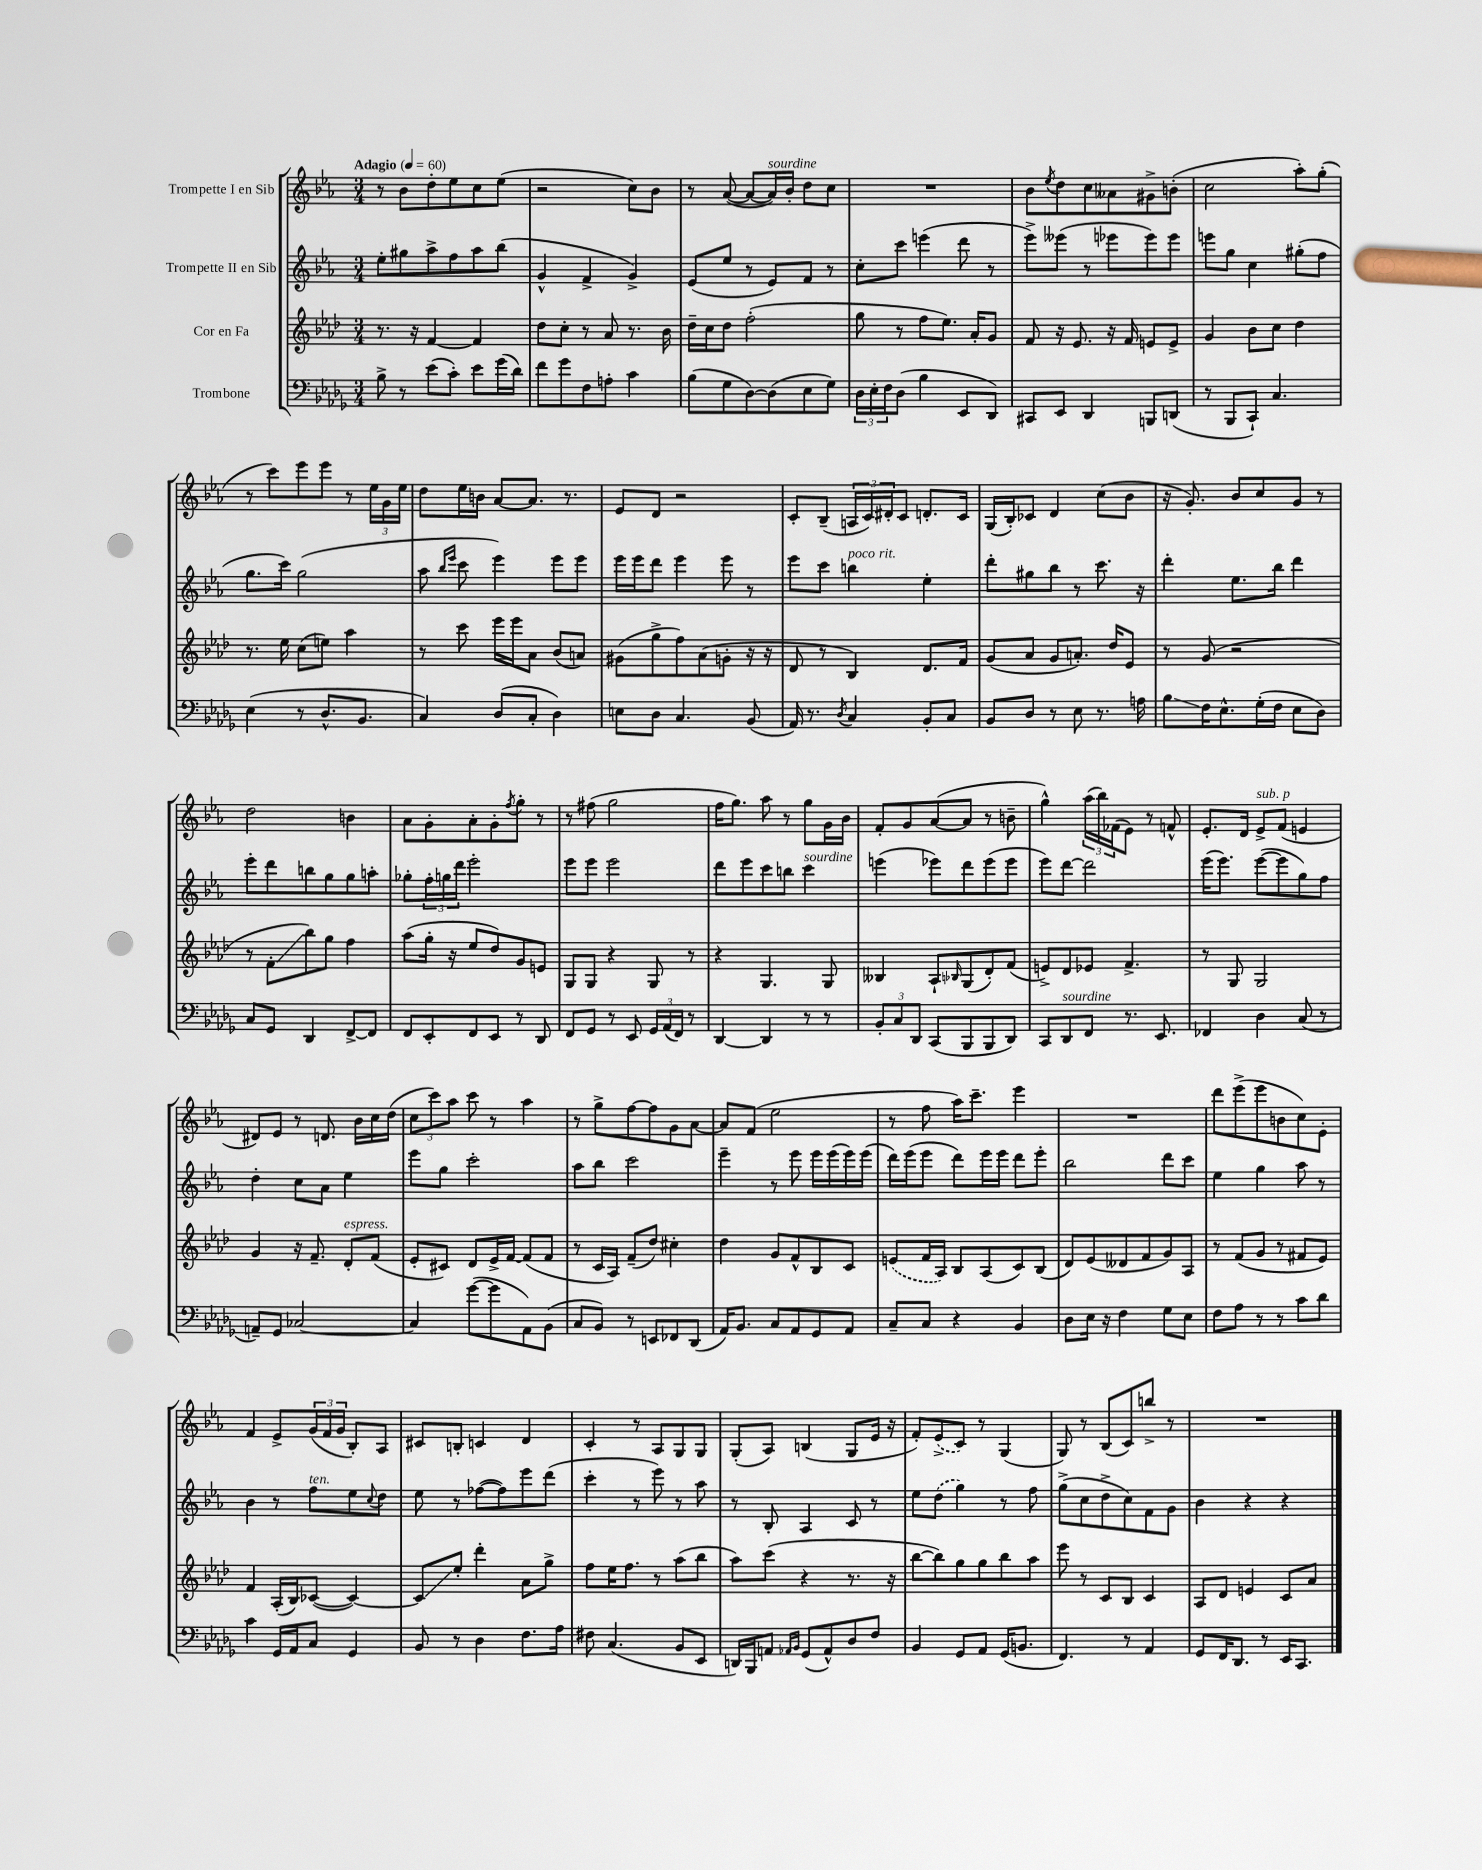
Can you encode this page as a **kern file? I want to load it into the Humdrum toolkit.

**kern	**kern	**kern	**kern
*staff4	*staff3	*staff2	*staff1
*clefF4	*clefG2	*clefG2	*clefG2
*k[b-e-a-d-g-]	*k[b-e-a-d-]	*k[b-e-a-]	*k[b-e-a-]
*M3/4	*M3/4	*M3/4	*M3/4
*MM60	*MM60	*MM60	*MM60
8B-^\	8.r	8ee-'\L	8r
8r	.	8gg#\	8b-\L
.	16r	.	.
(8e-\L	[4f/	8aa-^\	8dd'\
8c'\J)	.	8ff\	8ee-\
8e-\L	4f/]	8aa-\	8cc\
(16g-\L	.	(8bb-\J	(8ee-\J
16d-\JJ)	.	.	.
=	=	=	=
8f\L	8dd-\L	4g^^/	2r
8g-\	8cc'\J	.	.
8F\	8r	4f^/	.
8A'\J	8a-/	.	.
4c\	8.r	4g^/)	8cc\L)
.	.	.	8b-\J
.	16b-\	.	.
=	=	=	=
(8B-\L	16dd-~\LL	(8e-/L	8r
.	16cc\J	.	.
8G-\	8dd-\J	8ee-/J	([8a-/
[8D-\)	(2ff'\	8r	8a-/_L
(8D-\]	.	8e-/L)	16a-/]L)
.	.	.	16b-'/JJ
8E-\	.	8f/J	8dd\L
8G-\J)	.	8r	8cc\J
=	=	=	=
24D-\LL	8gg\	8cc'\L	2.r
24E-'\	.	.	.
24F\J	.	.	.
(8D-\J	8r	8ccc\J	.
4B-\	8ff\L	(4eee\	.
.	8.ee-\J)	.	.
8EE-/L	.	8ddd\	.
.	16a-'/LK	.	.
8DD-/J)	8g/J	8r	.
=	=	=	=
8CC#/L	8f/	8eee-^\L)	8b-\L
.	.	.	8qee-/
8EE-/J	16r	(8eee--\J	8dd\
.	8.e-/	.	.
4DD-/	.	8r	8cc\
.	16r	8eee-\L	8a--\
.	16f/	.	.
8BBB/L	8e/L	8eee-\)	8g#^\
(8DD/J	8e^/J	8eee-\J	(8b'\J
=	=	=	=
8r	4g/	8eee\L	2cc\
8BBB-/L	.	8gg\J	.
8CC`/J)	8b-\L	4cc\	.
4.C/	8cc\J	.	.
.	4dd-\	(8gg#'\L	8aa-'\L)
.	.	8ff\J	(8gg'\J
=	=	=	=
(4E-\	8.r	8.gg\L	8r
.	.	.	8ccc\L)
.	16ee-\	16ccc\Jk)	.
8r	(8cc\L	(2gg\	8eee-\
8.D-^^/L	8ee\J)	.	8eee-\J
.	4aa-\	.	8r
8.BB-/J	.	.	.
.	.	.	24ee-\LL
.	.	.	24g\
.	.	.	24ee-\JJ
=	=	=	=
4C/)	8r	8aa-\	8dd\L
.	.	16qqbb-/LL	.
.	.	16qqeee-/JJ	.
.	8ccc\	8ccc\	16ee-\L
.	.	.	16b\JJ
(8D-/L	16eee-\LL	4eee-\)	[8a-/L
.	16eee-\J	.	.
8C'/J	8a-\J	.	8.a-/]J
4D-\)	(8b-/L	8eee-\L	.
.	.	.	8.r
.	8a/J)	8eee-\J	.
=	=	=	=
8E\L	(8g#\L	16eee-\LL	8e-/L
.	.	16eee-\J	.
8D-\J	8gg^\	8ddd\J	8d/J
4.C/	8ff\)	4eee-\	2r
.	(8a-\	.	.
.	8g'\J	8eee-\	.
(8BB-/	16r	8r	.
.	16r	.	.
=	=	=	=
16AA-/)	8d-/	8eee-\L	8c'/L
8.r	.	.	.
.	8r	8ccc\J	(8B-~/J
8qD-/	.	.	.
4C/	4B-/)	4bb\	24A/LL
.	.	.	24c/)
.	.	.	24d#'/J
.	.	.	8c/J
8BB-'/L	8.d-/L	4ee-'\	8.d'/L
8C/J	.	.	.
.	16f/Jk	.	16c/Jk
=	=	=	=
8BB-/L	(8g/L	8ddd'\L	(16G/LL
.	.	.	16B-'/J)
8D-/J	8a-/J	8gg#\	8c-/J
8r	8g/L	8bb-\J	4d/
8E-\	8.a'/J)	8r	.
8.r	.	8.ccc\	(8cc\L
.	16dd-/LK	.	.
.	8e-/J	.	8b-\J
16A\	.	16r	.
=	=	=	=
8B-\L	8r	4ddd'\	16r
.	.	.	8.g'/)
16F\K	(8g/	.	.
8.E-^^\	.	.	.
.	2r	8.ee-\L	8b-/L
(16G-'\L	.	.	8cc/
16F\JJ	.	16bb-\Jk	.
8E-\L	.	4ddd\	8g/J
8D-\J)	.	.	8r
=	=	=	=
8C/L	8r	8eee-'\L	2dd\
8GG-/J	8f'\L	8ddd\	.
4DD-/	8bb-\)	8bb\	.
.	8gg\J	8gg\	.
[8FF^/L	4ff\	8gg\	4b\
8FF/]J	.	8aa'\J	.
=	=	=	=
8FF/L	(8aa-\L	8gg-'\L	8a-\L
8EE-'/	16gg'\Jk	24ff'\L	8g'\
.	.	24gg\	.
.	16r	.	.
.	.	24ddd\JJ	.
8FF/	8ee-/L	2eee-'\	8a-'\
8EE-/J	8dd-/)	.	8g'\
.	.	.	8qff/
8r	8g/	.	8gg'\J
8DD-/	8e/J	.	8r
=	=	=	=
8FF/L	8G/L	8eee-\L	8r
8GG-/J	8G/J	8eee-\J	(8ff#\
8r	4r	2eee-\	2gg\
8EE-/	.	.	.
24GG-/LL	8G/	.	.
(24AA-/	.	.	.
24FF/JJ)	.	.	.
8r	8r	.	.
=	=	=	=
[4DD-/	4r	8ddd\L	16ff\LK
.	.	.	8.gg\J)
.	.	8eee-\	.
4DD-/]	4.G/	8ccc\	8aa-\
.	.	8bb\J	8r
8r	.	4ccc\	8gg\L
8r	8G/	.	16g\L
.	.	.	16b-\JJ
=	=	=	=
12BB-'/L	4B--/	(4eee\	8f'/L
12C/	.	.	.
.	.	.	8g/
12DD-/J	.	.	.
(8CC/L	8A-`/L	8eee-\L)	([8a-/
.	16qqB-/	.	.
8BBB-/	(8G/	8ddd\	8a-/]J
8BBB-/	8d-'/)	(8eee-\	8r
8DD-/J)	(8f/J	8eee-\J	8b~\
=	=	=	=
8CC/L	8e^/L)	8eee-\L)	4gg^^\)
8DD-/	8d-/	[8ddd\J	.
8FF/J	8e-/J	2ddd\]	(24aa-\LL
.	.	.	24bb-\)
.	.	.	(24f-\J
8.r	4.f^/	.	8e-\J)
.	.	.	8r
8.EE-/	.	.	.
.	.	.	8f^^/
=	=	=	=
4FF-/	8r	(16eee-\LK	8.e-'/L
.	.	8.eee-\J)	.
.	8G/	.	.
.	.	.	16d/Jk
4D-\	2G/	([8eee-\L	8e-^/L
.	.	8eee-\]	(8f/J
(8C/	.	8gg\)	4e/
8r	.	8ff\J	.
=	=	=	=
8AA~/L)	4g/	4dd'\	8d#/L)
8GG-/J	.	.	8e-/J
[2C-/	16r	8cc\L	8r
.	8.f~/	.	.
.	.	8a-\J	8.d/
.	8d-'/L	4ee-\	.
.	.	.	16b-\LL
.	(8f/J	.	16cc\
.	.	.	(16dd\JJ
=	=	=	=
4C-/]	8e-'/L	8eee-\L	12cc\L
.	.	.	12ccc\)
.	8c#/J)	8gg\J	.
.	.	.	12aa-\J
([8g-\L	8d-/L	2ccc'\	8ccc\
8g-\]	16e-^/L	.	8r
.	[16f/JJ	.	.
8AA-\)	(8f/]L	.	4aa-\
(8BB-\J	8f/J	.	.
=	=	=	=
8C/L	8r	8aa-\L	8r
8BB-/J)	16c/LL	8bb-\J	8gg^\L
.	16A-/JJ)	.	.
8r	(8f~/L	2ccc\	[8ff\
8EE/L	8dd-/J)	.	8ff\]
8FF-/	4cc#'\	.	8g\
(8DD-/J	.	.	[8a-\J
=	=	=	=
16AA-/LK)	4dd-\	4eee-~\	8a-/]L
8.BB-/J	.	.	.
.	.	.	(8f/J
8C/L	8g/L	8r	2ee-\
8AA-/	8f^^/	8eee-\	.
8GG-/	8B-/	16eee-\LL	.
.	.	(16eee-\	.
8AA-/J	8c/J	16eee-\)	.
.	.	(16eee-\JJ	.
=	=	=	=
8C~/L	(8e/L	16ddd\LL)	8r
.	.	(16eee-\J	.
8C/J	16f/L	8eee-\J	8ff\
.	16A-/JJ)	.	.
4r	8B-/L	8ddd\L)	16aa-\LK)
.	.	.	8.ccc~\J
.	(8A-/	16eee-\L	.
.	.	16eee-\JJ	.
4BB-/	8c/)	8ddd\L	4eee-\
.	(8B-/J	8eee-'\J	.
=	=	=	=
8D-\L	8d-/L)	2bb-\	2.r
16E-\Jk	(8e-/	.	.
16r	.	.	.
4F\	8d--/	.	.
.	8f/	.	.
8G-\L	8g/)	8ddd\L	.
8E-\J	8A-/J	8ccc\J	.
=	=	=	=
8F\L	8r	4ee-\	8ddd\L
8A-\J	(8f/L	.	(8eee-^\
8r	8g/J	4gg\	8eee-\
8r	8r	.	8b\
8c\L	8f#/L	8aa-\	8cc\)
8d-\J	8e-/J)	8r	8e-'\J
=	=	=	=
4c\	4f/	4b-\	4f/
16GG-/LL	(16A-'/LL	8r	8e-^/L
16AA-/J	16B-/J)	.	.
8C/J	([8c-/J	8ff\L	(24g/L
.	.	.	24f/
.	.	.	24g/JJ
4GG-/	4c-/_)	8ee-\	8B-'/L)
.	.	8qqcc/	.
.	.	8dd\J	8A-/J
=	=	=	=
8BB-/	8c-/]L	8ee-\	8c#/L
8r	8ee-'/J	8r	8B'/J
4D-\	4ddd-'\	([8ff-\L	4c/
.	.	8ff-\])	.
8.F\L	8a-\L	8eee-\	4d/
.	8gg^\J	(8ddd\J	.
16A-\Jk	.	.	.
=	=	=	=
8F#\	8ff\L	4ccc'\	4c'/
(4.C/	16ee-\K	.	.
.	8.ff\J	.	.
.	.	8r	8r
.	8r	8eee-\)	8A-/L
8BB-/L	(8aa-\L	8r	8G/
8EE-/J	8bb-\J	8aa-\	8G/J
=	=	=	=
16DD/LL)	8aa-\L)	8r	(8G'/L
16BBB-/J	.	.	.
8AA/J	(8ccc\J	8B-'/	8A-/J)
16qqAA-/LL	.	.	.
16qqBB-/JJ	.	.	.
(8GG-/L	4r	4A-/	(4B/
8AA-^^/)	.	.	.
8D-/	8.r	8c/	8G/L
8F/J	.	8r	16e-/Jk
.	16r	.	16r
=	=	=	=
4BB-/	[8bb-\L	8ee-\L	8f'/L)
.	8bb-\])	(8dd\J	(8e-^/
8GG-/L	8gg\	4gg\)	8c/J)
8AA-/J	8gg\	.	8r
(16GG-/LK	8bb-\	8r	(4G/
8.BB/J	.	.	.
.	8aa-\J	8ff\	.
=	=	=	=
4.FF/)	8eee-\	(8gg^\L	8G/)
.	8r	8cc\	8r
.	8c/L	8dd^\	(8B-/L
8r	8B-/J	8cc\)	8c/)
4AA-/	4c/	8f\	8bb^/J
.	.	8g\J	8r
=	=	=	=
8GG-/L	8A-/L	4b-\	2.r
16FF/K	8d-/J	.	.
8.DD-/J	.	.	.
.	4e/	4r	.
8r	.	.	.
16EE-/LK	8c/L	4r	.
8.CC/J	.	.	.
.	8a-/J	.	.
==	==	==	==
*-	*-	*-	*-
